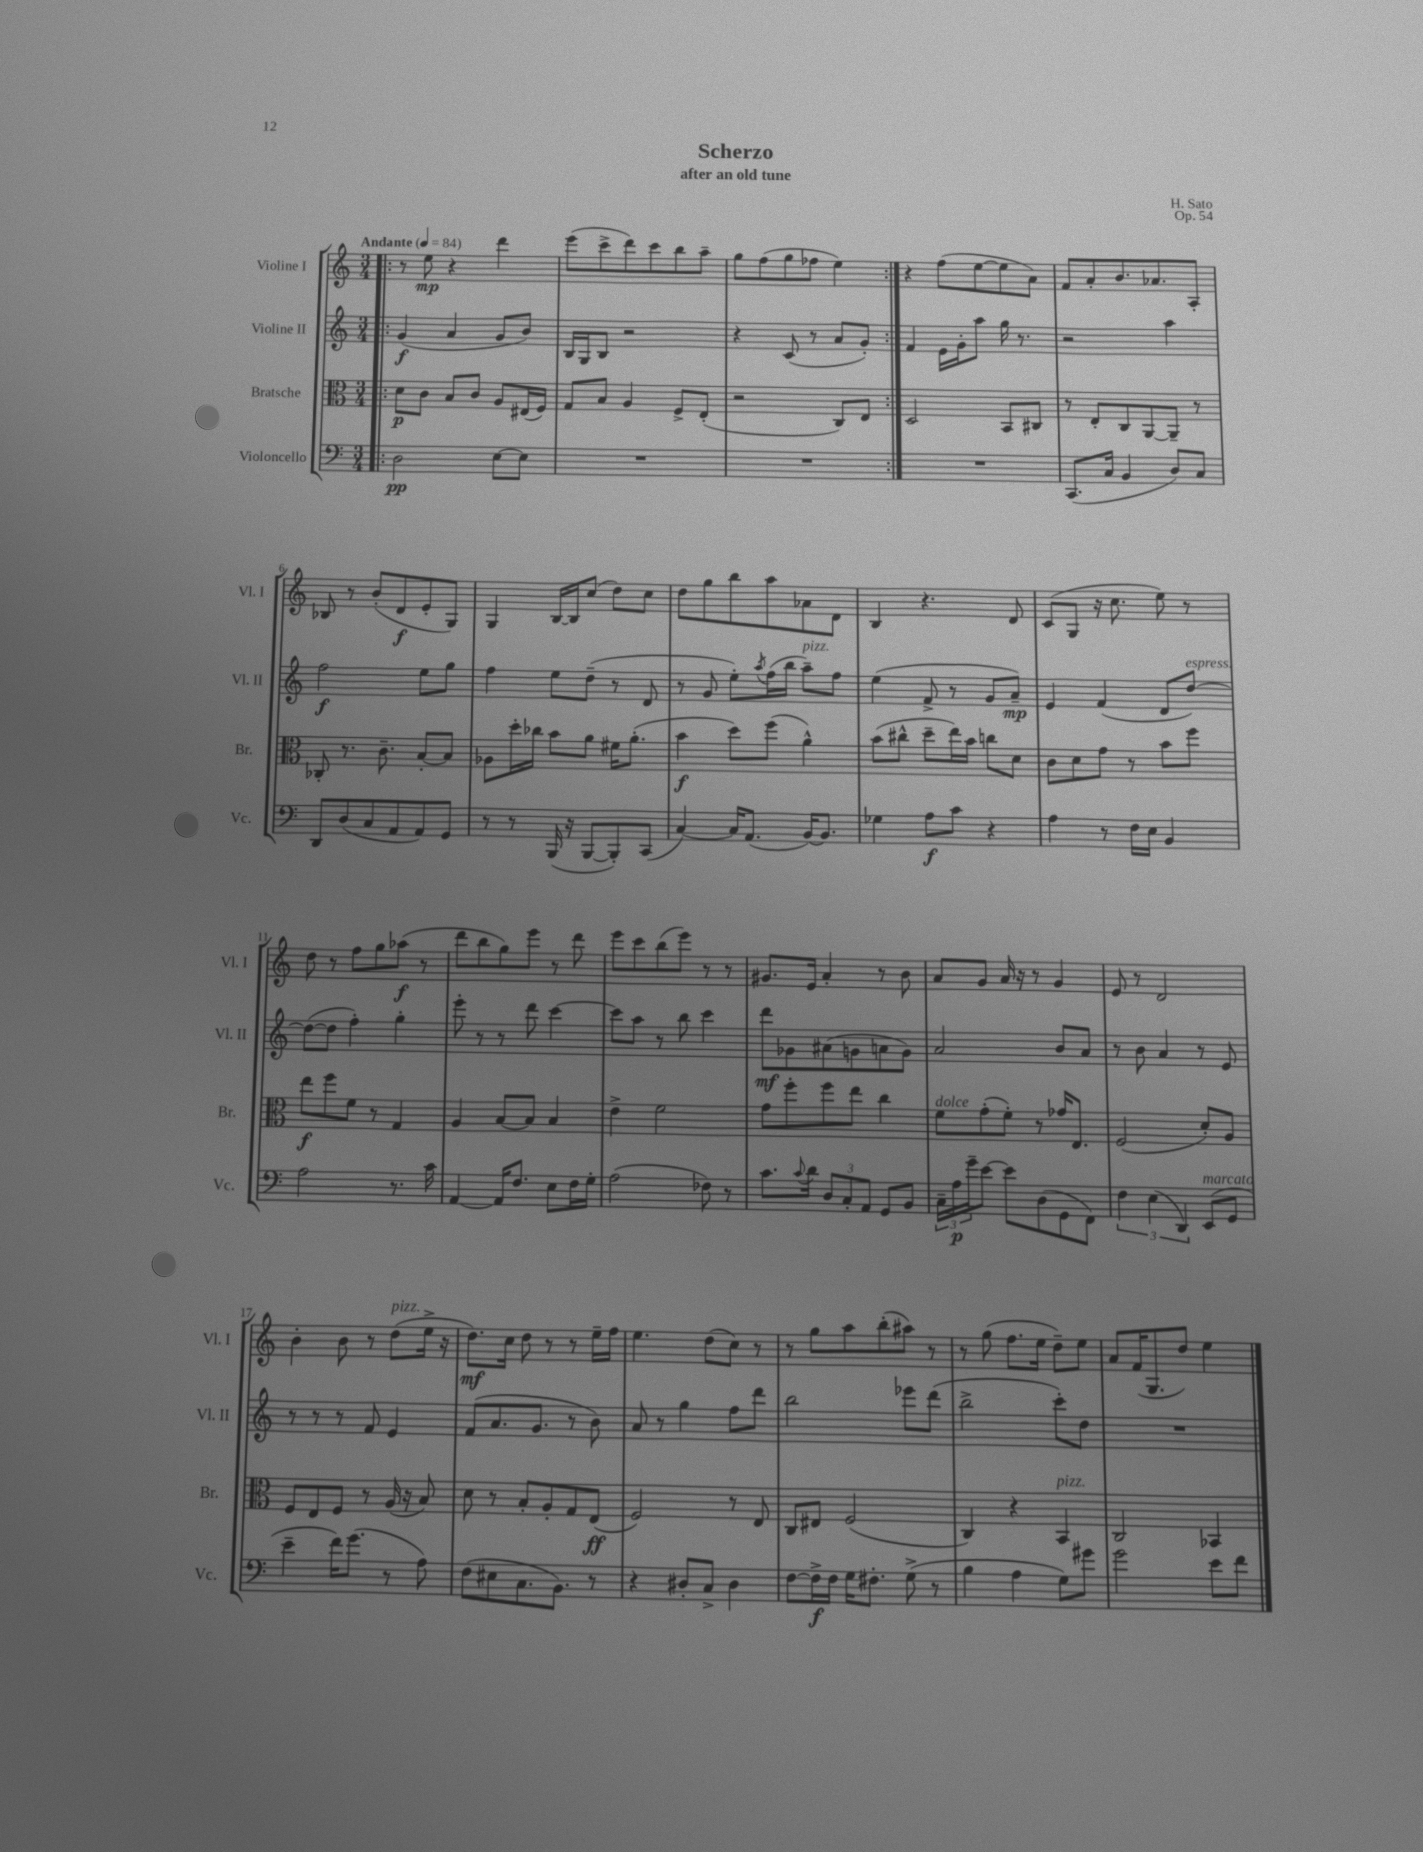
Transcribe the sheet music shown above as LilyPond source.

\header { title = "Scherzo" composer = "H. Sato" subtitle = "after an old tune" opus = "Op. 54" }
<<
\new StaffGroup <<
\new Staff = "s0" \with { instrumentName = "Violine I" shortInstrumentName = "Vl. I" } {
    \clef treble \key c \major \numericTimeSignature \time 3/4 \tempo "Andante" 4 = 84
    \repeat volta 2 { \bar ".|:" r8 e''8\mp r4 d'''4 |
    e'''8( c'''8-> d'''8) c'''8 b''8 a''8-- |
    g''8 f''8( g''8 fes''8 e''4) | }
    r4 f''8( e''8~ e''8 a'8) |
    f'8 a'8-. b'8. aes'8. a8-. |
    bes8 r8 b'8-.( d'8\f e'8-. g8) |
    g4 b16~ b16 c''8( d''8) c''8 |
    d''8 g''8 b''8 a''8 aes'8 d'8 |
    b4 r4. d'8 |
    c'8( g8 r16 c''8. e''8) r8 |
    d''8 r8 f''8 g''8 aes''8\f( r8 |
    d'''8 b''8 g''8) e'''8 r8 d'''8 |
    e'''8 c'''8 b''8( e'''8) r8 r8 |
    gis'8. e'16 a'4-. r8 b'8 |
    a'8 g'8 a'16 r16 r8 g'4 |
    e'8 r8 d'2 |
    b'4-. b'8 r8 d''8^\markup { \italic "pizz." }( e''16-> r16 |
    d''8.\mf) c''16 d''8 r8 r8 e''16-- f''16 |
    e''4. d''8( c''8) r8 |
    r8 g''8 a''8 b''8-.( ais''8) r8 |
    r8 g''8( f''8. e''16 d''8--) e''8 |
    a'8 f'16( g8. d''8) e''4 \bar "|." |
}
\new Staff = "s1" \with { instrumentName = "Violine II" shortInstrumentName = "Vl. II" } {
    \clef treble \key c \major \numericTimeSignature \time 3/4
    \repeat volta 2 { \bar ".|:" g'4\f( a'4 g'8 b'8) |
    b16 g16 b8 r2 |
    r4 c'8( r8 a'8 g'8-.) | }
    f'4 e'16 g'16-. a''8 g''16 r8. |
    r2 a''4 |
    f''2\f e''8 g''8 |
    f''4 e''8 d''8--( r8 d'8 |
    r8 g'8 e''8-.) \acciaccatura { a''8 } f''16( b''16 a''8--^\markup { \italic "pizz." }) f''8 |
    e''4( f'8-> r8 g'8 a'8--\mp) |
    e'4 f'4( d'8 d''8~^\markup { \italic "espress." }) |
    d''8~( d''8 f''4-.) g''4-. |
    e'''8-. r8 r8 d'''8 c'''4~ |
    c'''8 a''8 r8 b''8 c'''4 |
    d'''8\mf ges'8 ais'8( g'8 a'8 g'8) |
    a'2 b'8 a'8 |
    r8 b'8 a'4 r8 e'8 |
    r8 r8 r8 f'8 e'4 |
    f'8( a'8. g'8. r8 b'8) |
    a'8 r8 g''4 f''8 d'''8 |
    b''2 ees'''8 d'''8( |
    b''2-> c'''8-.) d''8 |
    R2. \bar "|." |
}
\new Staff = "s2" \with { instrumentName = "Bratsche" shortInstrumentName = "Br." } {
    \clef alto \key c \major \numericTimeSignature \time 3/4
    \repeat volta 2 { \bar ".|:" d'8\p c'8 b8 c'8 a8 eis16( f16) |
    g8 b8 a4 f8-> e8-.( |
    r2 c8) e8 | }
    d2 b,8 cis8 |
    r8 e8-. c8 a,8~ a,8-- r8 |
    ces8-. r8. c'8.-- b8~-. b8 |
    aes8 d''16-. ces''16 b'8 a'8 fis'16 a'8.-.( |
    b'4\f d''8) f''8( a'4-^) |
    b'8( cis''8-^ d''8-- e''16) b'16 c''8 d'8 |
    c'8 d'8 g'8 r8 b'8 f''8 |
    e''8\f f''8 f'8 r8 g4 |
    a4 b8~ b8 b4 |
    e'4-> f'2 |
    g'8 f''8-. f''8 e''8 c''4 |
    f'8^\markup { \italic "dolce" } g'8-.( f'8-.) r8 ges'16 e8. |
    f2( d'8-.) a8 |
    f8 e8 f8 r8 a16( r16 b8) |
    d'8 r8 b8-. a8-. g8 e8\ff( |
    f2) r8 e8 |
    c8 eis8 f2( |
    c4) r4 b,4^\markup { \italic "pizz." } |
    c2 bes,4 \bar "|." |
}
\new Staff = "s3" \with { instrumentName = "Violoncello" shortInstrumentName = "Vc." } {
    \clef bass \key c \major \numericTimeSignature \time 3/4
    \repeat volta 2 { \bar ".|:" d2\pp e8~ e8 |
    R2. |
    R2. | }
    R2. |
    c,8.( c16 b,4 d8) c8 |
    d,8 d8( c8 a,8 a,8) g,8 |
    r8 r8 b,,16( r16 b,,8~ b,,8-.) c,8( |
    c4~) c16 a,8.( b,16~) b,8. |
    ges4 a8\f c'8 r4 |
    a4 r8 f16 e16 b,4 |
    a2 r8. c'16 |
    a,4~ a,16 f8. e8 f16 g16-. |
    a2( fes8) r8 |
    c'8. \appoggiatura { c'8 } d'16 \tuplet 3/2 { d8 c8-. a,8 } g,8 b,8 |
    \tuplet 3/2 { c16-- a16\p g'16-- } e'8~ e'8 d8( g,8 f,8) |
    \tuplet 3/2 { f4 e4( d,4) } e,8^\markup { \italic "marcato" }( g,8 |
    e'4-- f'16) g'8.( r8 a8) |
    f8( eis8 c8. b,8.) r8 |
    r4 dis8-. c8-> dis4 |
    f8~ f16->\f f16 g16 fis8.-. g8->( r8 |
    b4 a4 g8) gis'8 |
    g'2 e'8 f'8 \bar "|." |
}
>>
>>
